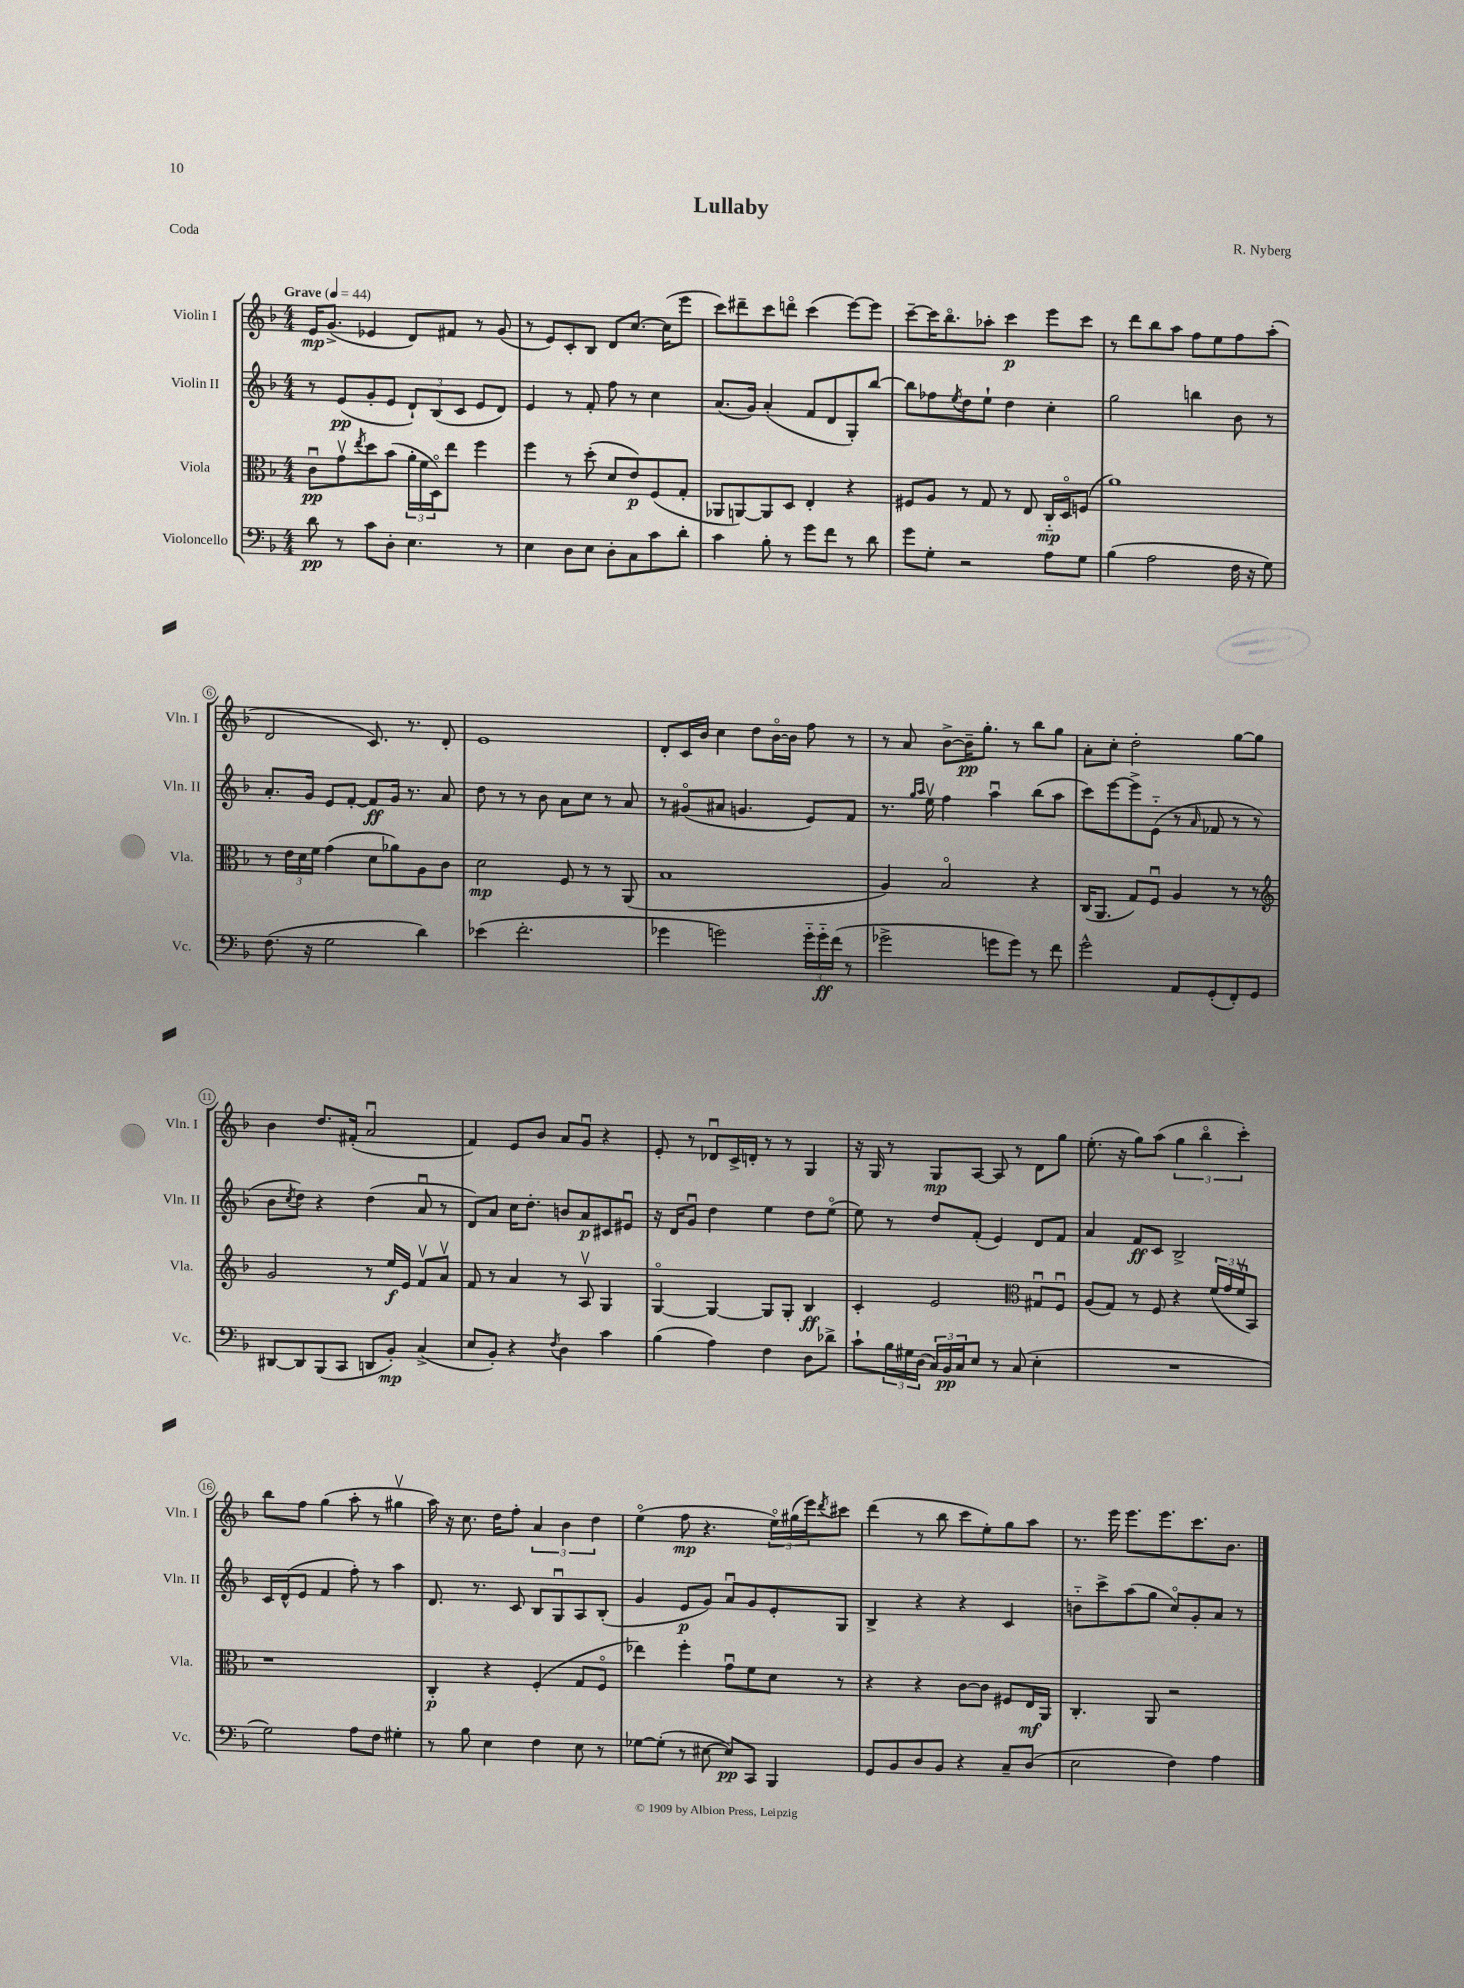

**kern	**dynam	**kern	**dynam	**kern	**dynam	**kern	**dynam
*part4	*part4	*part3	*part3	*part2	*part2	*part1	*part1
*staff4	*staff4	*staff3	*staff3	*staff2	*staff2	*staff1	*staff1
*I"Violoncello	*	*I"Viola	*	*I"Violin II	*	*I"Violin I	*
*I'Vc.	*	*I'Vla.	*	*I'Vln. II	*	*I'Vln. I	*
*clefF4	*	*clefC3	*	*clefG2	*	*clefG2	*
*k[b-]	*	*k[b-]	*	*k[b-]	*	*k[b-]	*
*M4/4	*	*M4/4	*	*M4/4	*	*M4/4	*
*MM44	*	*MM44	*	*MM44	*	*MM44	*
=1	=1	=1	=1	=1	=1	=1	=1
!	!	!	!	!	!	!LO:TX:a:B:t=Grave	!
8d\	pp	8cu\L	pp	8r	.	16e/KL	mp
.	.	.	.	.	.	(8.g^/J	.
8r	.	8gv\	.	(8e/L	pp	.	.
.	.	8qee/	.	.	.	.	.
8c\L	.	8dd\	.	8g'/	.	4e-X/	.
8D'\J	.	(8b-\J	.	8e/J	.	.	.
4.E\	.	24a'\LL	.	12d`/L)	.	8d/L)	.
.	.	24f\	.	.	.	.	.
.	.	24D\J)	.	(12B-/	.	.	.
.	.	8ee\J	.	.	.	8f#X/J	.
.	.	.	.	12c/J	.	.	.
.	.	4ff\	.	8e/L	.	8r	.
8r	.	.	.	8d/J)	.	(8g/	.
=2	=2	=2	=2	=2	=2	=2	=2
4E\	.	4ff\	.	4e/	.	8r	.
.	.	.	.	.	.	8e/L)	.
8D\L	.	8r	.	8r	.	8c'/	.
8E\J	.	(8dd'\	.	8f'/	.	8B-/J	.
8D'\L	.	8d/L	.	8ff\	.	8d/L	.
8C\	.	8e/)	p	8r	.	[8.cc/J	.
8c\	.	(8F/	.	4cc\	.	.	.
.	.	.	.	.	.	(16cc\KL]	.
8d'\J	.	8G'/J	.	.	.	8eee\J	.
=3	=3	=3	=3	=3	=3	=3	=3
4c\	.	8AA-X/L	.	(8.a/L	.	8ccc\L)	.
.	.	[8AAn/)	.	.	.	8ddd#X~\	.
.	.	.	.	16g/Jk)	.	.	.
8B-'\	.	8AA/]	.	(4a'/	.	8ccc\	.
8r	.	8D/J	.	.	.	8dddn\J	.
8g\L	.	4E'/	.	8f/L	.	(4ccc\	.
8f\J	.	.	.	8d/	.	.	.
8r	.	4r	.	8G'/)	.	[8eee\L)	.
8d\	.	.	.	[8bb-/J	.	8eee\J]	.
=4	=4	=4	=4	=4	=4	=4	=4
8g\L	.	8F#X/L	.	8bb-\L]	.	[8ccc~\L	.
8G'\J	.	8A/J	.	8ff-X\	.	16ccc\K]	.
.	.	.	.	.	.	8.bb-\	.
.	.	.	.	8qee/	.	.	.
2r	.	8r	.	8dd\	.	.	.
.	.	8G/	.	8ee`\J	.	8aa-X'\J	.
.	.	8r	.	4dd\	.	4ccc\	p
.	.	8E/	.	.	.	.	.
8A\L	.	16C/LL	mp	4cc'\	.	8eee\L	.
.	.	16D/J	.	.	.	.	.
8G\J	.	(8Fn/J	.	.	.	8ccc\J	.
=5	=5	=5	=5	=5	=5	=5	=5
(4B-\	.	1a)	.	2gg\	.	8r	.
.	.	.	.	.	.	8ddd\L	.
2A\	.	.	.	.	.	8bb-\	.
.	.	.	.	.	.	8aa\J	.
.	.	.	.	4bbn\	.	8ff\L	.
.	.	.	.	.	.	8ee\	.
16F\	.	.	.	8b-\	.	8ff\	.
16r	.	.	.	.	.	.	.
8G\)	.	.	.	8r	.	(8aa'\J	.
!!LO:LB:g=z
=6	=6	=6	=6	=6	=6	=6	=6
(8.F\	.	8r	.	8.a'/L	.	2d/	.
.	.	24e\LL	.	.	.	.	.
.	.	24d\	.	.	.	.	.
16r	.	.	.	16g/Jk	.	.	.
.	.	24f\JJ	.	.	.	.	.
2G\	.	(4g\	.	8e/L	.	.	.
.	.	.	.	[8f'/J	.	.	.
.	.	8d\L	.	8f/L]	ff	8.c/)	.
.	.	8a-X\)	.	16g/Jk	.	.	.
.	.	.	.	8.r	.	8.r	.
4d\)	.	8A\	.	.	.	.	.
.	.	8c\J	.	8a/	.	8d'/	.
=7	=7	=7	=7	=7	=7	=7	=7
(4e-X\	.	2d\	mp	8dd\	.	1e	.
.	.	.	.	8r	.	.	.
2.f'\	.	.	.	8r	.	.	.
.	.	.	.	8b-\	.	.	.
.	.	8F/	.	8a\L	.	.	.
.	.	8r	.	8cc\J	.	.	.
.	.	8r	.	8r	.	.	.
.	.	(8AA/	.	8a/	.	.	.
=8	=8	=8	=8	=8	=8	=8	=8
4g-X\	.	1B-	.	8r	.	8d'/L	.
.	.	.	.	(8g#X/L	.	16c/L	.
.	.	.	.	.	.	16b-/JJ	.
2gn\)	.	.	.	8a#X/J	.	4cc\	.
.	.	.	.	4.gn/	.	.	.
.	.	.	.	.	.	8dd\L	.
.	.	.	.	.	.	[16b-\L	.
.	.	.	.	.	.	16b-\JJ]	.
24g\LL	.	.	.	8e/L)	.	8ff\	.
24g\	ff	.	.	.	.	.	.
(24f\JJ	.	.	.	.	.	.	.
8r	.	.	.	8f/J	.	8r	.
=9	=9	=9	=9	=9	=9	=9	=9
2g-X^\	.	4A/)	.	8.r	.	8r	.
.	.	.	.	.	.	8a/	.
.	.	.	.	16qqgg/LL	.	.	.
.	.	.	.	16qqaa/JJ	.	.	.
.	.	.	.	16eev\	.	.	.
.	.	2B-/	.	4ff\	.	[8b-^\L	.
.	.	.	.	.	.	16b-~\K]	pp
.	.	.	.	.	.	8.gg'\J	.
8gn\L	.	.	.	4aau\	.	.	.
8g\J)	.	.	.	.	.	8r	.
8r	.	4r	.	(8bb-\L	.	8bb-\L	.
8f\	.	.	.	8aa\J	.	8gg\J	.
=10	=10	=10	=10	=10	=10	=10	=10
2g^^\	.	(16C/KL	.	8ccc\L)	.	8a'\L	.
.	.	8.AA/J	.	.	.	.	.
.	.	.	.	[8eee\	.	8cc'\J	.
.	.	8G/L)	.	8eee^\]	.	2dd'\	.
.	.	8Fu/J	.	(8e\J	.	.	.
8AA/L	.	4A/	.	8r	.	.	.
.	.	.	.	16qqa/	.	.	.
(8GG'/	.	.	.	8f-X/	.	.	.
8FF'/)	.	8r	.	8r	.	[8gg\L	.
8GG/J	.	8r	.	8r	.	8gg\J]	.
!!LO:LB:g=z
=11	=11	=11	=11	=11	=11	=11	=11
*	*	*clefG2	*	*	*	*	*
[8DD#X/L	.	2g/	.	8b-\L	.	4b-\	.
.	.	.	.	8qcc/	.	.	.
8DD#/]	.	.	.	8dd\J)	.	.	.
(8BBB-/	.	.	.	4r	.	8.dd/L	.
8CC/J	.	.	.	.	.	.	.
.	.	.	.	.	.	(16f#X'/Jk	.
8DDn/L	.	8r	.	(4dd\	.	2au/	.
8BB-'/J)	mp	16ee/LL	f	.	.	.	.
.	.	16e/JJ	.	.	.	.	.
(4C^/	.	8fv/L	.	8au/	.	.	.
.	.	8av/J	.	8r	.	.	.
=12	=12	=12	=12	=12	=12	=12	=12
8E/L	.	8f/	.	8d/L)	.	4f/)	.
8BB-'/J)	.	8r	.	8a/J	.	.	.
4r	.	4a/	.	16cc\KL	.	8e/L	.
.	.	.	.	8.dd'\J	.	.	.
.	.	.	.	.	.	8b-/J	.
8qF/	.	.	.	.	.	.	.
4D\	.	8r	.	8bn/L	.	8a/L	.
.	.	8Av/	.	8a/	p	8gu/J	.
4c\	.	4G/	.	8c#X/	.	4r	.
.	.	.	.	8e#Xu/J	.	.	.
=13	=13	=13	=13	=13	=13	=13	=13
(4B-\	.	[4G/	.	16r	.	8e'/	.
.	.	.	.	16d/KL	.	.	.
.	.	.	.	8gu/J	.	8r	.
4A\)	.	4G/_	.	4dd\	.	8d-Xu/L	.
.	.	.	.	.	.	16c^/L	.
.	.	.	.	.	.	16dn'/JJ	.
4F\	.	8G/L]	.	4ee\	.	8r	.
.	.	8G'/J	.	.	.	8r	.
8D\L	.	4B-/	ff	8dd\L	.	4G/	.
8d-X^\J	.	.	.	(8ee\J	.	.	.
=14	=14	=14	=14	=14	=14	=14	=14
8c`\L	.	4c'/	.	8ee\)	.	16r	.
.	.	.	.	.	.	16G/	.
24B-\L	.	.	.	8r	.	8r	.
24G#X\	.	.	.	.	.	.	.
(24D\JJ	.	.	.	.	.	.	.
24C/LL)	.	2e/	.	8dd/L	.	8G/L	mp
24BB-/	pp	.	.	.	.	.	.
24C/J	.	.	.	.	.	.	.
8E/J	.	.	.	(8f'/J	.	[8A/J	.
8r	.	.	.	4e/)	.	8A/]	.
(8C/	.	.	.	.	.	8r	.
*	*	*clefC3	*	*	*	*	*
4E'\	.	8G#Xu/L	.	8d/L	.	8d\L	.
.	.	8Fu/J	.	8f/J	.	8gg\J	.
=15	=15	=15	=15	=15	=15	=15	=15
1r	.	(8A/L	.	4a/	.	(8.ee'\	.
.	.	8G/J)	.	.	.	.	.
.	.	.	.	.	.	16r	.
.	.	8r	.	8f/L	ff	8gg\L)	.
.	.	8F/	.	8c/J	.	(8aa\J	.
.	.	4r	.	2B-^/	.	6gg\	.
.	.	.	.	.	.	6bb-\	.
.	.	(24f/LL	.	.	.	.	.
.	.	24g/	.	.	.	.	.
.	.	24fv/J	.	.	.	6ccc'\)	.
.	.	8BB-/J)	.	.	.	.	.
!!LO:LB:g=z
=16	=16	=16	=16	=16	=16	=16	=16
2G\)	.	1r	.	16c/LL	.	8bb-\L	.
.	.	.	.	(16d^^/J	.	.	.
.	.	.	.	8e/J	.	8ff\J	.
.	.	.	.	4f/	.	(4gg\	.
8A\L	.	.	.	8ff'\)	.	8aa'\	.
8F\J	.	.	.	8r	.	8r	.
4G#X'\	.	.	.	4aa\	.	4gg#Xv\	.
=17	=17	=17	=17	=17	=17	=17	=17
8r	.	4C'/	p	8.d/	.	16aa\)	.
.	.	.	.	.	.	16r	.
8B-\	.	.	.	.	.	8.cc\	.
.	.	.	.	8.r	.	.	.
4E\	.	4r	.	.	.	.	.
.	.	.	.	.	.	16dd\KL	.
.	.	.	.	8c/	.	8ff'\J	.
4F\	.	(4F'/	.	8B-/L	.	6a/	.
.	.	.	.	8Gu/	.	.	.
.	.	.	.	.	.	6b-\	.
8E\	.	8G/L	.	8A/	.	.	.
.	.	.	.	.	.	6dd\	.
8r	.	8F/J	.	(8B-'/J	.	.	.
=18	=18	=18	=18	=18	=18	=18	=18
[8G-X\L	.	4ee-X\)	.	4g/	.	(4ee\	.
(8G-'\J]	.	.	.	.	.	.	.
8r	.	4ff'\	.	8e/L	p	8ff\	mp
[8E#X\	.	.	.	8g/J)	.	4.r	.
8E#/L])	pp	8gu\L	.	8au/L	.	.	.
8CC/J	.	8f\	.	8g/	.	.	.
4BBB-/	.	8d\J	.	8e'/	.	24ee\LL)	.
.	.	.	.	.	.	(24gg#X\	.
.	.	.	.	.	.	24eee\J)	.
.	.	.	.	.	.	8qddd/	.
.	.	8r	.	8G/J	.	8ccc#X\J	.
=19	=19	=19	=19	=19	=19	=19	=19
8GG/L	.	4r	.	4B-^/	.	(4ddd\	.
8BB-/	.	.	.	.	.	.	.
8D/	.	4r	.	4r	.	8r	.
8BB-/J	.	.	.	.	.	8bb-\	.
4r	.	[8c\L	.	4r	.	8ccc\L	.
.	.	8c\J]	.	.	.	8ee'\)	.
8C~/L	.	8F#X/L	.	4c/	.	8gg\	.
(8D/J	.	16E/L	mf	.	.	8aa\J	.
.	.	16AA/JJ	.	.	.	.	.
=20	=20	=20	=20	=20	=20	=20	=20
2E\	.	4.C'/	.	8bn\L	.	8.r	.
.	.	.	.	8ccc^\	.	.	.
.	.	.	.	.	.	16eee\	.
.	.	.	.	(8aa\	.	8.eee\L	.
.	.	8AA/	.	8gg\J	.	.	.
.	.	.	.	.	.	8.eee\	.
4F\)	.	2r	.	8cc/L)	.	.	.
.	.	.	.	8g'/	.	8.ccc\	.
4A\	.	.	.	8a/J	.	.	.
.	.	.	.	.	.	8.b-\J	.
.	.	.	.	8r	.	.	.
==	==	==	==	==	==	==	==
*-	*-	*-	*-	*-	*-	*-	*-
